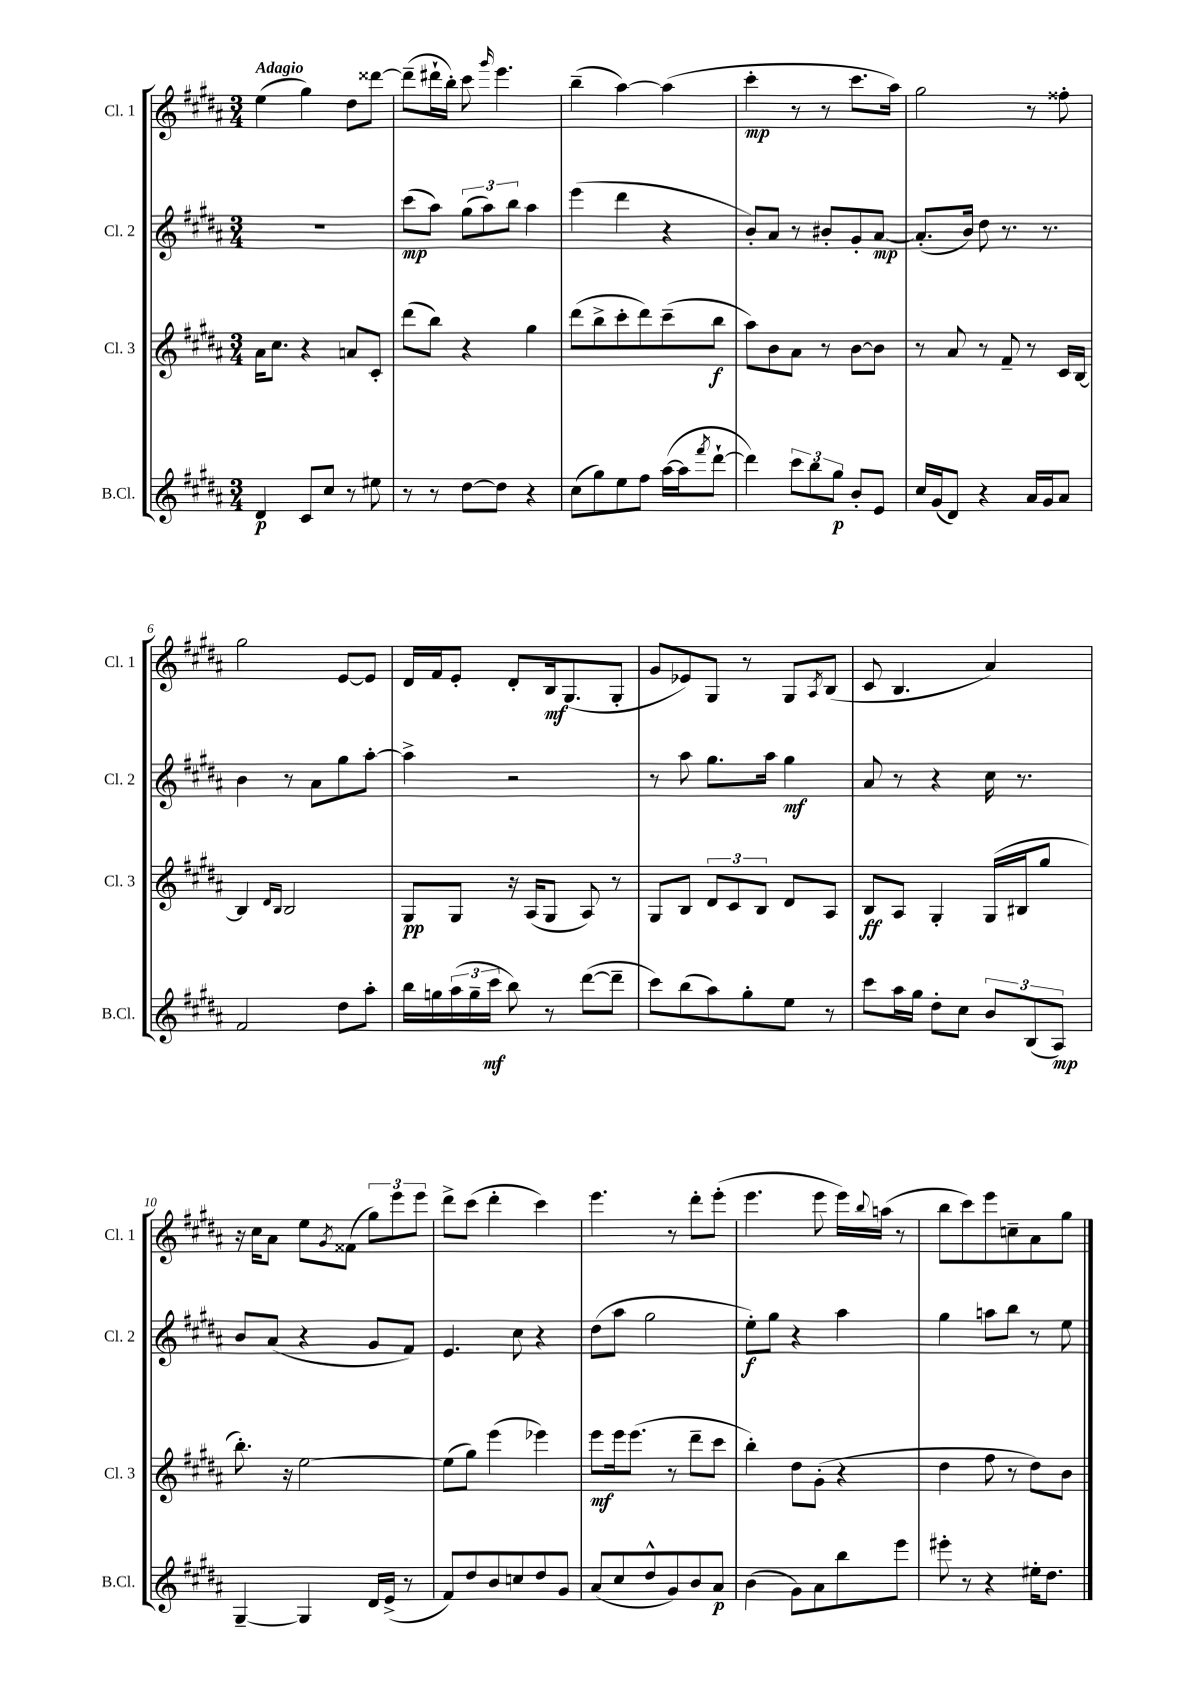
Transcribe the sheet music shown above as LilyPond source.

<<
\new StaffGroup <<
\new Staff = "s0" \with { instrumentName = "Cl. 1" shortInstrumentName = "Cl. 1" } {
    \clef treble \key b \major \numericTimeSignature \time 3/4 \tempo "Adagio"
    e''4( gis''4) dis''8 disis'''8~ |
    disis'''8--( dis'''16-! b''16-.) cis'''8 \grace { gis'''16 } e'''4. |
    b''4--( ais''4~) ais''4( |
    cis'''4-.\mp r8 r8 cis'''8. ais''16) |
    gis''2 r8 fisis''8-. |
    gis''2 e'8~ e'8 |
    dis'16 fis'16 e'8-. dis'8-. b16\mf gis8.( gis8-. |
    gis'8 ees'8) gis8 r8 gis8 \acciaccatura { ais8 } b8( |
    cis'8 b4. ais'4) |
    r16 cis''16 ais'8 e''8 \acciaccatura { gis'8 } fisis'8( \tuplet 3/2 { gis''8) e'''8 e'''8 } |
    dis'''8-> cis'''8( dis'''4-. cis'''4) |
    e'''4. r8 dis'''8-. e'''8-.( |
    e'''4. e'''8 e'''16) \appoggiatura { b''8 } a''16( r8 |
    b''8 cis'''8) e'''8 c''8-- ais'8 gis''8 \bar "|." |
}
\new Staff = "s1" \with { instrumentName = "Cl. 2" shortInstrumentName = "Cl. 2" } {
    \clef treble \key b \major \numericTimeSignature \time 3/4
    R2. |
    cis'''8\mp( ais''8) \tuplet 3/2 { gis''8( ais''8) b''8 } ais''4 |
    e'''4( dis'''4 r4 |
    b'8-.) ais'8 r8 bis'8-. gis'8-. ais'8~\mp |
    ais'8.-.( b'16) dis''8 r8. r8. |
    b'4 r8 ais'8 gis''8 ais''8~-. |
    ais''4-> r2 |
    r8 ais''8 gis''8. ais''16 gis''4\mf |
    ais'8 r8 r4 cis''16 r8. |
    b'8 ais'8( r4 gis'8 fis'8) |
    e'4. cis''8 r4 |
    dis''8( ais''8 gis''2 |
    e''8-.\f) gis''8 r4 ais''4 |
    gis''4 a''8 b''8 r8 e''8 \bar "|." |
}
\new Staff = "s2" \with { instrumentName = "Cl. 3" shortInstrumentName = "Cl. 3" } {
    \clef treble \key b \major \numericTimeSignature \time 3/4
    ais'16 cis''8. r4 a'8 cis'8-. |
    dis'''8( b''8) r4 gis''4 |
    dis'''8( b''8-> cis'''8-. dis'''8) cis'''8--( b''8\f |
    ais''8) b'8 ais'8 r8 b'8~ b'8 |
    r8 ais'8 r8 fis'8-- r8 cis'16 b16~ |
    b4 \grace { dis'16 b16 } b2 |
    gis8\pp gis8 r16 ais16( gis8 ais8) r8 |
    gis8 b8 \tuplet 3/2 { dis'8 cis'8 b8 } dis'8 ais8 |
    b8\ff ais8 gis4-. gis16( bis16 gis''8 |
    b''8.-.) r16 e''2~ |
    e''8( gis''8) e'''4( ees'''4) |
    e'''8\mf e'''16 e'''8.( r8 dis'''8-- cis'''8 |
    b''4-.) dis''8 gis'8-.( r4 |
    dis''4 fis''8 r8 dis''8) b'8 \bar "|." |
}
\new Staff = "s3" \with { instrumentName = "B.Cl." shortInstrumentName = "B.Cl." } {
    \clef treble \key b \major \numericTimeSignature \time 3/4
    dis'4\p cis'8 cis''8 r8 eis''8 |
    r8 r8 dis''8~ dis''8 r4 |
    cis''8( gis''8) e''8 fis''8 ais''16~( ais''16 \acciaccatura { fis'''8 } dis'''8~-! |
    dis'''4) \tuplet 3/2 { cis'''8 b''8 gis''8\p } b'8-. e'8 |
    cis''16 gis'16( dis'8) r4 ais'16 gis'16 ais'8 |
    fis'2 dis''8 ais''8-. |
    b''16 g''16 \tuplet 3/2 { ais''16( g''16-- cis'''16\mf } b''8) r8 dis'''8~( dis'''8-- |
    cis'''8) b''8( ais''8) gis''8-. e''8 r8 |
    cis'''8 ais''16 gis''16 dis''8-. cis''8 \tuplet 3/2 { b'8 b8( ais8\mp) } |
    gis4~-- gis4 dis'16 e'16->( r8 |
    fis'8) dis''8 b'8 c''8 dis''8 gis'8 |
    ais'8( cis''8 dis''8-^ gis'8) b'8 ais'8\p |
    b'4( gis'8) ais'8 b''8 e'''8 |
    eis'''8-. r8 r4 eis''16-. dis''8. \bar "|." |
}
>>
>>
